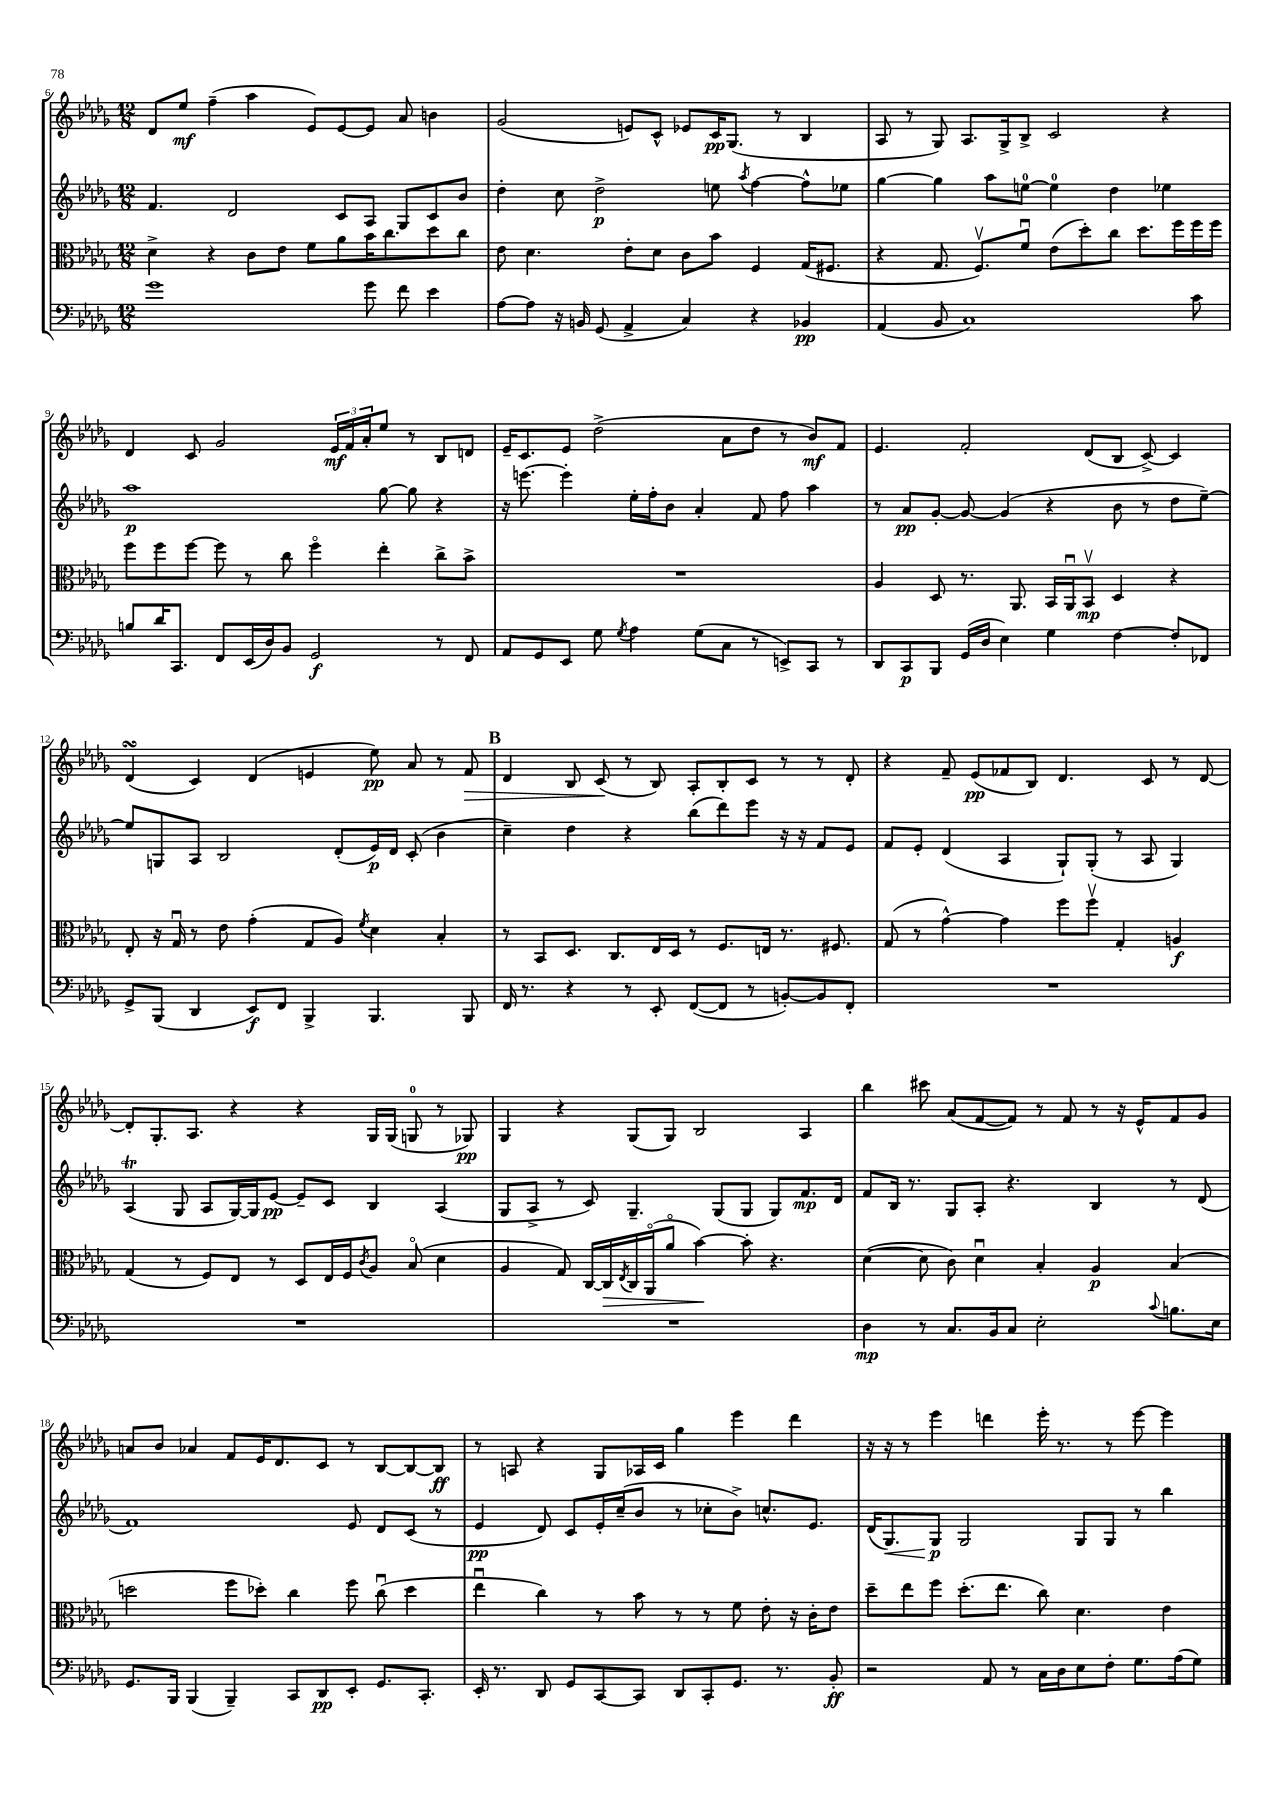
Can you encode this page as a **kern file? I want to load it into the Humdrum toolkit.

**kern	**dynam	**kern	**dynam	**kern	**dynam	**kern	**dynam
*part4	*part4	*part3	*part3	*part2	*part2	*part1	*part1
*staff4	*staff4	*staff3	*staff3	*staff2	*staff2	*staff1	*staff1
*clefF4	*	*clefC3	*	*clefG2	*	*clefG2	*
*k[b-e-a-d-g-]	*	*k[b-e-a-d-g-]	*	*k[b-e-a-d-g-]	*	*k[b-e-a-d-g-]	*
*M12/8	*	*M12/8	*	*M12/8	*	*M12/8	*
=6	=6	=6	=6	=6	=6	=6	=6
1g-	.	4d-^\	.	4.f/	.	8d-/L	.
.	.	.	.	.	.	8ee-/J	mf
.	.	4r	.	.	.	(4ff~\	.
.	.	.	.	2d-/	.	.	.
.	.	8c\L	.	.	.	4aa-\	.
.	.	8e-\J	.	.	.	.	.
.	.	8f\L	.	.	.	8e-/L)	.
.	.	8a-\	.	8c/L	.	[8e-/	.
8g-\	.	16b-\K	.	8A-/J	.	8e-/J]	.
.	.	8.cc\	.	.	.	.	.
8f\	.	.	.	8G-/L	.	8a-/	.
4e-\	.	8dd-\	.	8c/	.	4bn\	.
.	.	8cc\J	.	8b-/J	.	.	.
=7	=7	=7	=7	=7	=7	=7	=7
[8A-\L	.	8e-\	.	4dd-'\	.	(2g-/	.
8A-\J]	.	4.d-\	.	.	.	.	.
16r	.	.	.	8cc\	.	.	.
16BBn/	.	.	.	.	.	.	.
(8GG-/	.	.	.	2dd-^\	p	.	.
4AA-^/	.	8e-'\L	.	.	.	8en/L)	.
.	.	8d-\J	.	.	.	8c^^/J	.
4C/)	.	8c\L	.	.	.	8e-X/L	.
.	.	8b-\J	.	8een\	.	16c/K	pp
.	.	.	.	.	.	(8.G-/J	.
.	.	.	.	8qaa-/	.	.	.
4r	.	4F/	.	[4ff\	.	.	.
.	.	.	.	.	.	8r	.
4BB-X/	pp	(16G-/KL	.	8ff^^\L]	.	4B-/	.
.	.	8.F#X/J	.	.	.	.	.
.	.	.	.	8ee-X\J	.	.	.
=8	=8	=8	=8	=8	=8	=8	=8
(4AA-/	.	4r	.	[4gg-\	.	8A-/	.
.	.	.	.	.	.	8r	.
8BB-/	.	8.G-/	.	4gg-\]	.	8G-/)	.
1C)	.	.	.	.	.	8.A-/L	.
.	.	8.Fv/L)	.	.	.	.	.
.	.	.	.	8aa-\L	.	.	.
.	.	.	.	.	.	16G-^/k	.
.	.	8fu/J	.	[8een\J	.	8B-^/J	.
.	.	(8e-\L	.	4ee\]	.	2c/	.
.	.	8dd-'\)	.	.	.	.	.
.	.	8cc\J	.	4dd-\	.	.	.
.	.	8.dd-\L	.	.	.	.	.
.	.	.	.	4ee-X\	.	4r	.
.	.	16ff\L	.	.	.	.	.
8c\	.	16ff\	.	.	.	.	.
.	.	16ff\JJ	.	.	.	.	.
!!LO:LB:g=z
=9	=9	=9	=9	=9	=9	=9	=9
8Bn/L	.	8ff\L	.	1aa-	p	4d-/	.
16d-/K	.	8ff\	.	.	.	.	.
8.CC/J	.	.	.	.	.	.	.
.	.	[8ff\J	.	.	.	8c/	.
8FF/L	.	8ff\]	.	.	.	2g-/	.
(16EE-/L	.	8r	.	.	.	.	.
16D-/J)	.	.	.	.	.	.	.
8BB-/J	.	8cc\	.	.	.	.	.
2GG-/	f	4ff\	.	.	.	.	.
.	.	.	.	.	.	24e-/LL	mf
.	.	.	.	.	.	24f/	.
.	.	.	.	.	.	24a-'/J	.
.	.	4ee-'\	.	[8gg-\	.	8ee-/J	.
.	.	.	.	8gg-\]	.	8r	.
8r	.	8cc^\L	.	4r	.	8B-/L	.
8FF/	.	8b-^\J	.	.	.	8dn/J	.
=10	=10	=10	=10	=10	=10	=10	=10
8AA-/L	.	1.r	.	16r	.	16e-~/KL	.
.	.	.	.	[8.eeen\	.	8.c/	.
8GG-/	.	.	.	.	.	.	.
8EE-/J	.	.	.	4eee'\]	.	8e-/J	.
8G-\	.	.	.	.	.	(2dd-^\	.
8qG-/	.	.	.	.	.	.	.
4A-\	.	.	.	16ee-'\LL	.	.	.
.	.	.	.	16ff'\J	.	.	.
.	.	.	.	8b-\J	.	.	.
(8G-\L	.	.	.	4a-'/	.	.	.
8C\J	.	.	.	.	.	8a-\L	.
8r	.	.	.	8f/	.	8dd-\J	.
8EEn^/L)	.	.	.	8ff\	.	8r	.
8CC/J	.	.	.	4aa-\	.	8b-/L)	mf
8r	.	.	.	.	.	8f/J	.
=11	=11	=11	=11	=11	=11	=11	=11
8DD-/L	.	4A-/	.	8r	.	4.e-/	.
8CC/	p	.	.	8a-/L	pp	.	.
8BBB-/J	.	8D-/	.	[8g-'/J	.	.	.
(16GG-/LL	.	8.r	.	8g-/_	.	2f'/	.
16D-/JJ	.	.	.	.	.	.	.
4E-\)	.	.	.	(4g-/]	.	.	.
.	.	8.AA-/	.	.	.	.	.
4G-\	.	16BB-/LL	.	4r	.	.	.
.	.	16AA-u/J	.	.	.	.	.
.	.	8BB-v/J	mp	.	.	(8d-/L	.
[4F\	.	4D-/	.	8b-\	.	8B-/J	.
.	.	.	.	8r	.	[8c^/)	.
8F'/L]	.	4r	.	8dd-\L	.	4c/]	.
8FF-X/J	.	.	.	[8ee-~\J)	.	.	.
!!LO:LB:g=z
=12	=12	=12	=12	=12	=12	=12	=12
8GG-^/L	.	8E-'/	.	8ee-/L]	.	(4d-sSSs/	.
(8BBB-/J	.	16r	.	8Gn/	.	.	.
.	.	16G-u/	.	.	.	.	.
4DD-/	.	8r	.	8A-/J	.	4c/)	.
.	.	8e-\	.	2B-/	.	.	.
8EE-/L)	f	(4g-'\	.	.	.	(4d-/	.
8FF/J	.	.	.	.	.	.	.
4BBB-^/	.	8G-/L	.	.	.	4en/	.
.	.	8A-/J)	.	(8d-'/L	.	.	.
.	.	8qf/	.	.	.	.	.
4.BBB-/	.	4d-\	.	16e-/L)	p	8ee-\)	pp
.	.	.	.	16d-/JJ	.	.	.
.	.	.	.	(8c'/	.	8a-/	.
.	.	4B-'/	.	4b-\	.	8r	.
!	!	!	!	!	!	!	!LO:HP:b
8BBB-/	.	.	.	.	.	8f/	>
!!LO:REH:place=s1:t=B
=13	=13	=13	=13	=13	=13	=13	=13
16FF/	.	8r	.	4cc~\)	.	4d-/	.
8.r	.	.	.	.	.	.	.
.	.	8BB-/L	.	.	.	.	.
4r	.	8.D-/J	.	4dd-\	.	8B-/	.
.	.	.	.	.	.	(8c/	.
.	.	8.C/L	.	.	.	.	.
8r	.	.	.	4r	.	8r	]
8EE-'/	.	16E-/L	.	.	.	8B-/)	.
.	.	16D-/JJ	.	.	.	.	.
([8FF/L	.	8r	.	(8bb-\L	.	8A-'/L	.
8FF/J]	.	8.F/L	.	8ddd-\)	.	8B-'/	.
8r	.	.	.	8eee-\J	.	8c/J	.
.	.	16En/Jk	.	.	.	.	.
[8BBn'/L)	.	8.r	.	16r	.	8r	.
.	.	.	.	16r	.	.	.
8BB/]	.	.	.	8f/L	.	8r	.
.	.	8.F#X/	.	.	.	.	.
8FF'/J	.	.	.	8e-/J	.	8d-'/	.
=14	=14	=14	=14	=14	=14	=14	=14
1.r	.	(8G-/	.	8f/L	.	4r	.
.	.	8r	.	8e-'/J	.	.	.
.	.	[4g-^^\)	.	(4d-/	.	8f~/	.
.	.	.	.	.	.	(8e-/L	pp
.	.	4g-\]	.	4A-/	.	8f-X/	.
.	.	.	.	.	.	8B-/J)	.
.	.	8ff\L	.	8G-`/L)	.	4.d-/	.
.	.	8ffv\J	.	(8G-'/J	.	.	.
.	.	4G-'/	.	8r	.	.	.
.	.	.	.	8A-/	.	8c/	.
.	.	4An/	f	4G-/)	.	8r	.
.	.	.	.	.	.	[8d-/	.
!!LO:LB:g=z
=15	=15	=15	=15	=15	=15	=15	=15
1.r	.	(4G-/	.	(4A-T/	.	8d-'/L]	.
.	.	.	.	.	.	8.G-'/	.
.	.	8r	.	8G-/	.	.	.
.	.	.	.	.	.	8.A-/J	.
.	.	8F/L)	.	8A-/L	.	.	.
.	.	8E-/J	.	[16G-/L)	.	4r	.
.	.	.	.	16G-/J]	.	.	.
.	.	8r	.	[8e-/J	pp	.	.
.	.	8D-/L	.	8e-~/L]	.	4r	.
.	.	16E-/L	.	8c/J	.	.	.
.	.	16F/J	.	.	.	.	.
.	.	8qc/	.	.	.	.	.
.	.	8A-/J	.	4B-/	.	16G-/LL	.
.	.	.	.	.	.	(16G-/JJ	.
.	.	(8B-/	.	.	.	8Gn/	.
.	.	4d-\	.	(4A-/	.	8r	.
.	.	.	.	.	.	8G-X/)	pp
=16	=16	=16	=16	=16	=16	=16	=16
1.r	.	4A-/	.	8G-/L	.	4G-/	.
.	.	.	.	8A-^/J	.	.	.
.	.	8G-/)	.	8r	.	4r	.
.	.	[16C/LL	.	8c/)	.	.	.
!	!	!	!LO:HP:b	!	!	!	!
.	.	16C/]	>	.	.	.	.
.	.	8qE-/	.	.	.	.	.
.	.	16C/	.	4.G-~/	.	(8G-/L	.
.	.	(16AA-/J	.	.	.	.	.
.	.	8a-/J	.	.	.	8G-/J)	.
.	.	[4b-\)	.	.	.	2B-/	.
.	.	.	.	(8G-/L	.	.	.
.	.	8b-'\]	]	8G-/J	.	.	.
.	.	4.r	.	8G-/L)	.	.	.
.	.	.	.	8.f/	mp	4A-/	.
.	.	.	.	16d-/Jk	.	.	.
=17	=17	=17	=17	=17	=17	=17	=17
4D-\	mp	([4d-\	.	8f/L	.	4bb-\	.
.	.	.	.	16B-/Jk	.	.	.
.	.	.	.	8.r	.	.	.
8r	.	8d-\]	.	.	.	8ccc#X\	.
8.C/L	.	8c\)	.	8G-/L	.	(8a-/L	.
.	.	4d-u\	.	8A-'/J	.	[8f/	.
16BB-/k	.	.	.	.	.	.	.
8C/J	.	.	.	4.r	.	8f/J])	.
2E-'\	.	4B-'/	.	.	.	8r	.
.	.	.	.	.	.	8f/	.
.	.	4A-/	p	4B-/	.	8r	.
.	.	.	.	.	.	16r	.
.	.	.	.	.	.	16e-^^/KL	.
8qqc/	.	.	.	.	.	.	.
8.Bn\L	.	(4B-/	.	8r	.	8f/	.
.	.	.	.	(8d-/	.	8g-/J	.
16E-\Jk	.	.	.	.	.	.	.
!!LO:LB:g=z
=18	=18	=18	=18	=18	=18	=18	=18
8.GG-/L	.	2ddn\	.	1f)	.	8an/L	.
.	.	.	.	.	.	8b-/J	.
16BBB-/Jk	.	.	.	.	.	.	.
(4BBB-/	.	.	.	.	.	4a-X/	.
4BBB-~/)	.	8ff\L	.	.	.	8f/L	.
.	.	8dd-X'\J)	.	.	.	16e-/K	.
.	.	.	.	.	.	8.d-/	.
8CC/L	.	4cc\	.	.	.	.	.
8DD-/	pp	.	.	.	.	8c/J	.
8EE-'/J	.	8ff\	.	8e-/	.	8r	.
8.GG-/L	.	(8ccu\	.	8d-/L	.	[8B-/L	.
.	.	4dd-\	.	(8c/J	.	8B-/_	.
8.CC'/J	.	.	.	.	.	.	.
.	.	.	.	8r	.	8B-/J]	ff
=19	=19	=19	=19	=19	=19	=19	=19
16EE-'/	.	4ee-u\	.	4e-/	pp	8r	.
8.r	.	.	.	.	.	.	.
.	.	.	.	.	.	8An/	.
8DD-/	.	4cc\)	.	8d-/)	.	4r	.
8GG-/L	.	.	.	8c/L	.	.	.
[8CC/	.	8r	.	16e-'/L	.	8G-/L	.
.	.	.	.	(16cc~/J	.	.	.
8CC/J]	.	8b-\	.	8b-/J	.	16A-X/L	.
.	.	.	.	.	.	16c/JJ	.
8DD-/L	.	8r	.	8r	.	4gg-\	.
8CC'/	.	8r	.	8cc-X'\L	.	.	.
8.GG-/J	.	8f\	.	8b-^\J)	.	4eee-\	.
.	.	8e-'\	.	8.ccn^^/L	.	.	.
8.r	.	.	.	.	.	.	.
.	.	16r	.	.	.	4ddd-\	.
.	.	16c'\KL	.	8.e-/J	.	.	.
8BB-'/	ff	8e-\J	.	.	.	.	.
=20	=20	=20	=20	=20	=20	=20	=20
2r	.	8dd-~\L	.	(16d-/KL	.	16r	.
!	!	!	!	!	!LO:HP:b	!	!
.	.	.	.	8.G-/)	<	16r	.
.	.	8ee-\	.	.	.	8r	.
.	.	8ff\J	.	8G-/J	p	4eee-\	.
.	.	(8.dd-'\L	.	2G-/	[	.	.
8AA-/	.	.	.	.	.	4dddn\	.
.	.	8.ee-\J	.	.	.	.	.
8r	.	.	.	.	.	.	.
16C\LL	.	8cc\)	.	.	.	16eee-'\	.
16D-\J	.	.	.	.	.	8.r	.
8E-\	.	4.d-\	.	8G-/L	.	.	.
8F'\J	.	.	.	8G-/J	.	8r	.
8.G-\L	.	.	.	8r	.	[8eee-\	.
.	.	4e-\	.	4bb-\	.	4eee-\]	.
(16A-\k	.	.	.	.	.	.	.
8G-\J)	.	.	.	.	.	.	.
==	==	==	==	==	==	==	==
*-	*-	*-	*-	*-	*-	*-	*-
